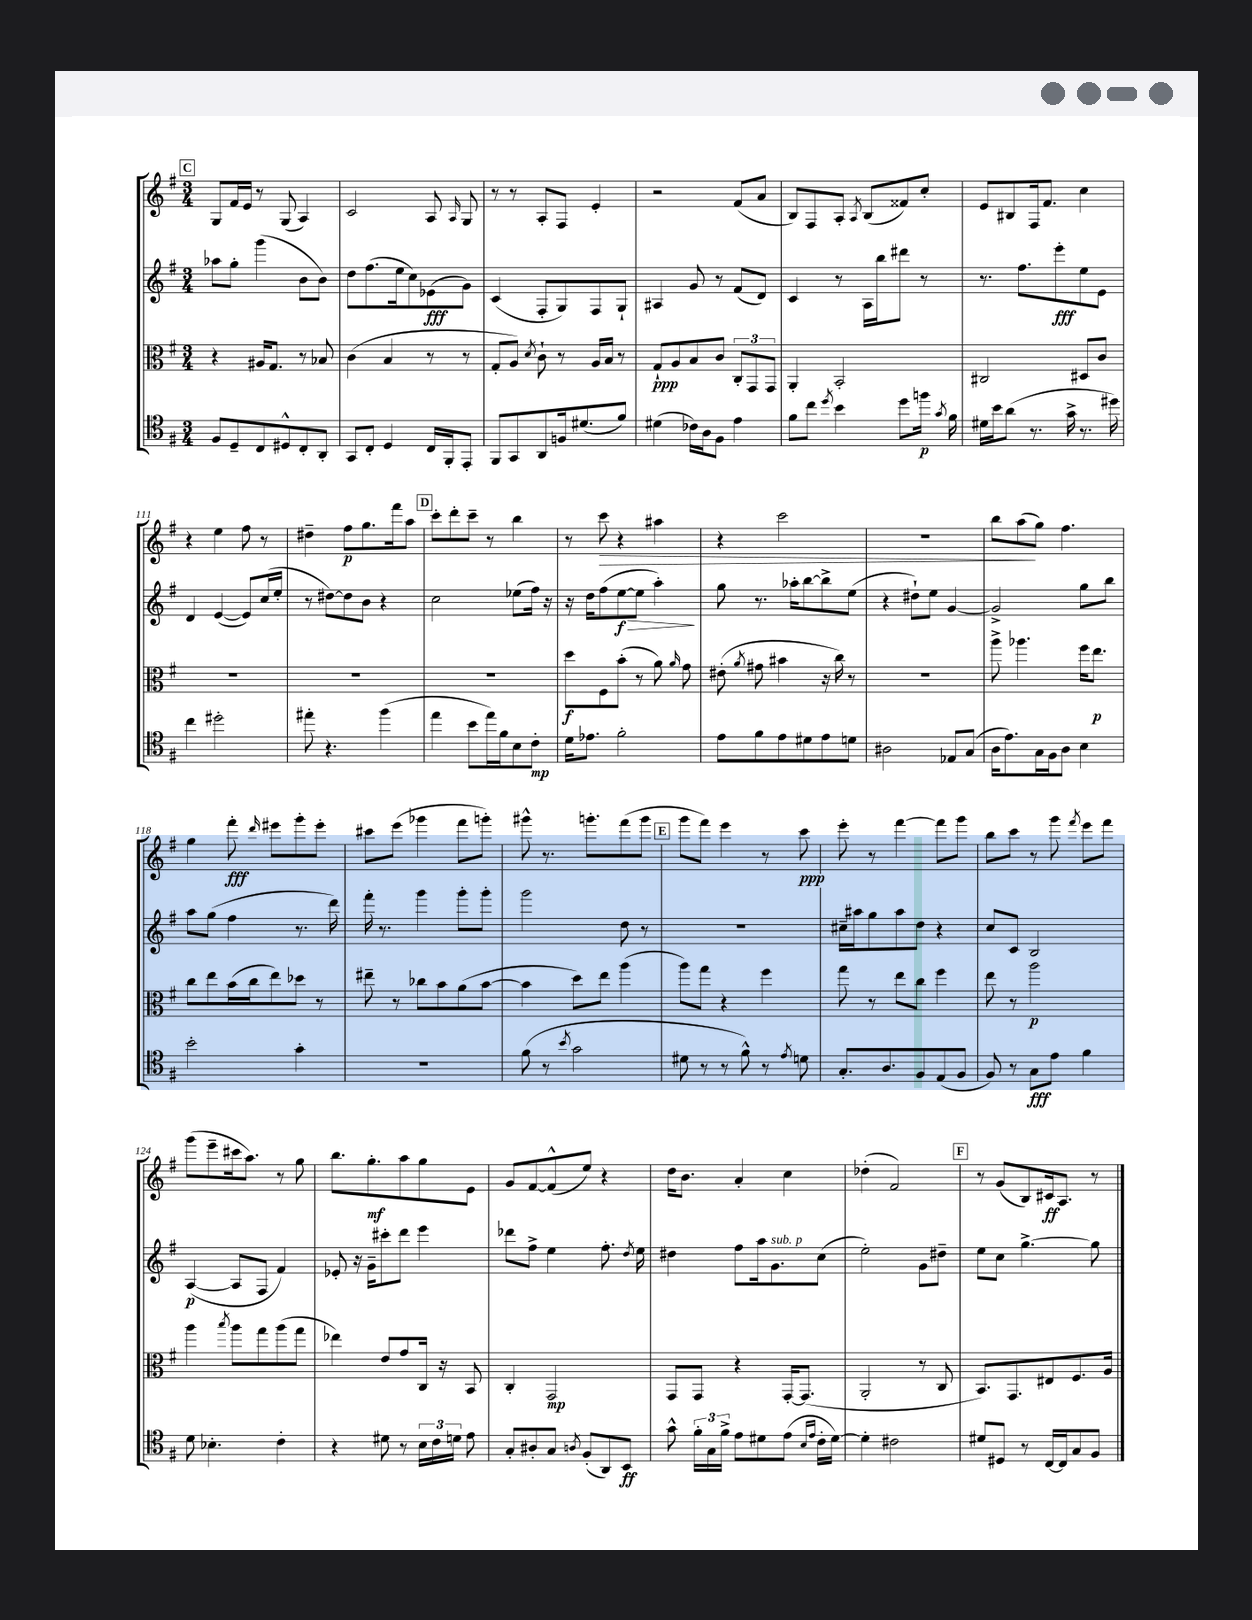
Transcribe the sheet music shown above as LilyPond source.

<<
\new StaffGroup <<
\new Staff = "s0" {
    \clef treble \key g \major \numericTimeSignature \time 3/4
    \autoBeamOff \mark \markup { \box "C" } g8[ fis'16 e'16] r8 g8( a4) |
    c'2 a8 \grace { a16 } g8 |
    r8 r8 a8[-. fis8] e'4-. |
    r2 fis'8[( a'8] |
    b8[) fis8 a8]-. \acciaccatura { a8 } b8[( fisis'8) c''8]-. |
    e'8[ bis8 fis16 fis'8.] c''4 |
    r4 e''4 fis''8 r8 |
    dis''4-- fis''8[\p g''8. fis'''16 a''8] |
    \mark \markup { \box "D" } c'''8[-. d'''8-. c'''8]-- r8 b''4 |
    r8 c'''8\> r4 ais''4 |
    r4 c'''2 |
    R2. |
    b''8[ a''8\!( g''8]) fis''4. |
    g''4 fis'''8-.\fff \grace { d'''16 } eis'''8[ g'''8-. eis'''8]-. |
    cis'''8[ e'''8]( ges'''4 fis'''8[ g'''8]-.) |
    gis'''8-^ r8. g'''8.[-. fis'''8( g'''8] |
    \mark \markup { \box "E" } g'''8[ fis'''8]) e'''4 r8 c'''8\ppp |
    e'''8-. r8 fis'''4~ fis'''8[ g'''8] |
    b''8[ c'''8] r8 g'''8 \acciaccatura { fis'''8 } e'''8[ fis'''8] |
    g'''8[( e'''8-- cis'''16 a''8.]) r8 g''8 |
    b''8.[ g''8.-.\mf a''8 g''8 e'8] |
    g'8[ fis'8~ fis'8-^( e''8]) r4 |
    d''16[ b'8.] a'4-. c''4 |
    des''4-.( fis'2) |
    \mark \markup { \box "F" } r8 g'8[( b8) cis'16\ff a8.] r8 \bar "|." |
}
\new Staff = "s1" {
    \clef treble \key g \major \numericTimeSignature \time 3/4
    \autoBeamOff \mark \markup { \box "C" } aes''8[ g''8]-. g'''4( b'8[ b'8]) |
    d''8[ fis''8.( e''16 c''8) ees'8\fff( g'8]) |
    c'4( fis8[-. g8) fis8 g8]-! |
    ais4 g'8 r8 fis'8[( d'8]) |
    c'4 r8 a16[ b''16 dis'''8] r8 |
    r8. fis''8.[ e'''8-.\fff e''8 e'8] |
    d'4 e'4~( e'8[) c''16( e''16]-. |
    r8 dis''8[~) dis''8 b'8] r4 |
    \mark \markup { \box "D" } c''2 ees''8[( fis''16]) r16 |
    r16 d''16[ fis''8( e''8~\f\> e''8] a''4-.\!) |
    g''8 r8. aes''16[-. b''8~ b''8-> e''8]( |
    r4 dis''8[-!) e''8] g'4~ |
    g'2-> g''8[ b''8] |
    a''8[ g''8]( fis''4 r8. d'''16) |
    fis'''16-. r8. g'''4 g'''8[-. g'''8]-. |
    g'''2 d''8 r8 |
    \mark \markup { \box "E" } R2. |
    cis''16[-- ais''16 g''8 ais''8 d''8] r4 |
    c''8[ c'8] b2 |
    a4~\p( a8[ fis8] fis'4) |
    ees'8-. r16 g'16[-- cis'''8-. d'''8] e'''4 |
    des'''8[ fis''8]-> e''4 fis''8.-. \acciaccatura { d''8 } e''16 |
    dis''4 fis''8[ a''16 g'8.^\markup { \italic "sub. p" } c''8]( |
    e''2-.) g'8[ dis''8]-- |
    \mark \markup { \box "F" } e''8[ c''8] g''4.~-> g''8 \bar "|." |
}
\new Staff = "s2" {
    \clef alto \key g \major \numericTimeSignature \time 3/4
    \autoBeamOff \mark \markup { \box "C" } r4 ais16[ g8.] r8 bes8 |
    c'4( b4 r8 r8 |
    g8[-. a8]) \acciaccatura { d'8 } c'8-! r8 a16[ b16] r8 |
    g8[-!\ppp a8 b8 c'8] \tuplet 3/2 { c8[-. g,8 g,8] } |
    a,4-. b,2-. |
    cis2 dis8[ c'8] |
    R2. |
    R2. |
    \mark \markup { \box "D" } R2. |
    d''8[\f fis8 b'8]-.( r8 a'8) \grace { a'16 } g'8 |
    eis'8-.( \acciaccatura { a'8 } gis'8 bis'4 r16 c''16) r8 |
    R2. |
    a''8-> aes''4. fis''16[ e''8.]\p |
    c''8[ e''8 b'16( c''16 e''8) des''8] r8 |
    eis''8-- r8 ces''8[ b'8 a'8( b'8]~ |
    b'4 d''8[) e''8] a''4( |
    \mark \markup { \box "E" } a''8[) g''8] r4 fis''4 |
    g''8 r8 e''8[ c''8] fis''4 |
    e''8 r8 a''2\p |
    a''4 \acciaccatura { b''8 } a''8[ g''8 a''8( g''8] |
    ees''4) e'8[ g'8 c16] r16 b,8 |
    c4-. g,2\mp |
    g,8[ g,8] r4 g,16[~-. g,8.]( |
    a,2-. r8 c8 |
    \mark \markup { \box "F" } b,8.[) g,8. eis8 fis8. a16] \bar "|." |
}
\new Staff = "s3" {
    \clef tenor \key g \major \numericTimeSignature \time 3/4
    \autoBeamOff \mark \markup { \box "C" } fis8[ d8-- c8 dis8-^ c8-. a,8]-. |
    g,8[ c8]-. d4 c16[ fis,16-. e,8]-. |
    fis,8[ g,8 a,8 f16 dis'8.( fis'8]) |
    dis'4( ces'16[) a16 fis8] e'4 |
    fis'8[ c''8] \acciaccatura { d''8 } b'4 d''8[ f''16]\p \acciaccatura { g'8 } fis'16 |
    dis'16[ b'16 a'8]( r8. g'16-> r8. dis''16) |
    c''4 dis''2-. |
    eis''8-. r4. fis''4( |
    \mark \markup { \box "D" } e''4 b'8[ e''16) fis'16 b8 c'8]-.\mp |
    d'16[ ees'8.] fis'2-. |
    e'8[ fis'8 e'8 dis'8 e'8 d'8] |
    ais2 ees8[ g8]( |
    a16[ e'8.) g16 fis16 a8] b4 |
    b'2-. g'4-. |
    R2. |
    fis'8( r8 \acciaccatura { b'8 } g'2 |
    \mark \markup { \box "E" } dis'8 r8 r8 fis'8-^) r8 \acciaccatura { e'8 } d'8 |
    g8.[-. a8. fis8 e8( fis8] |
    fis8) r8 g8[\fff e'8] fis'4 |
    d'8 bes4.-. c'4-. |
    r4 dis'8 r8 \tuplet 3/2 { b16[ c'16 d'16] } e'8 |
    g8[-. ais8-. g8] \acciaccatura { a8 } fis8[-.( a,8) b,8]\ff |
    g'8-^ \tuplet 3/2 { fis'16[-. g16 fis'16]-> } e'8[ dis'8 e'8]( \grace { b16[ e'16] } c'16[-. dis'16]~) |
    dis'4-. cis'2 |
    \mark \markup { \box "F" } dis'8[ dis8] r8 c16[~ c16 g8 fis8] \bar "|." |
}
>>
>>
\layout { \context { \Score currentBarNumber = #105 } }
